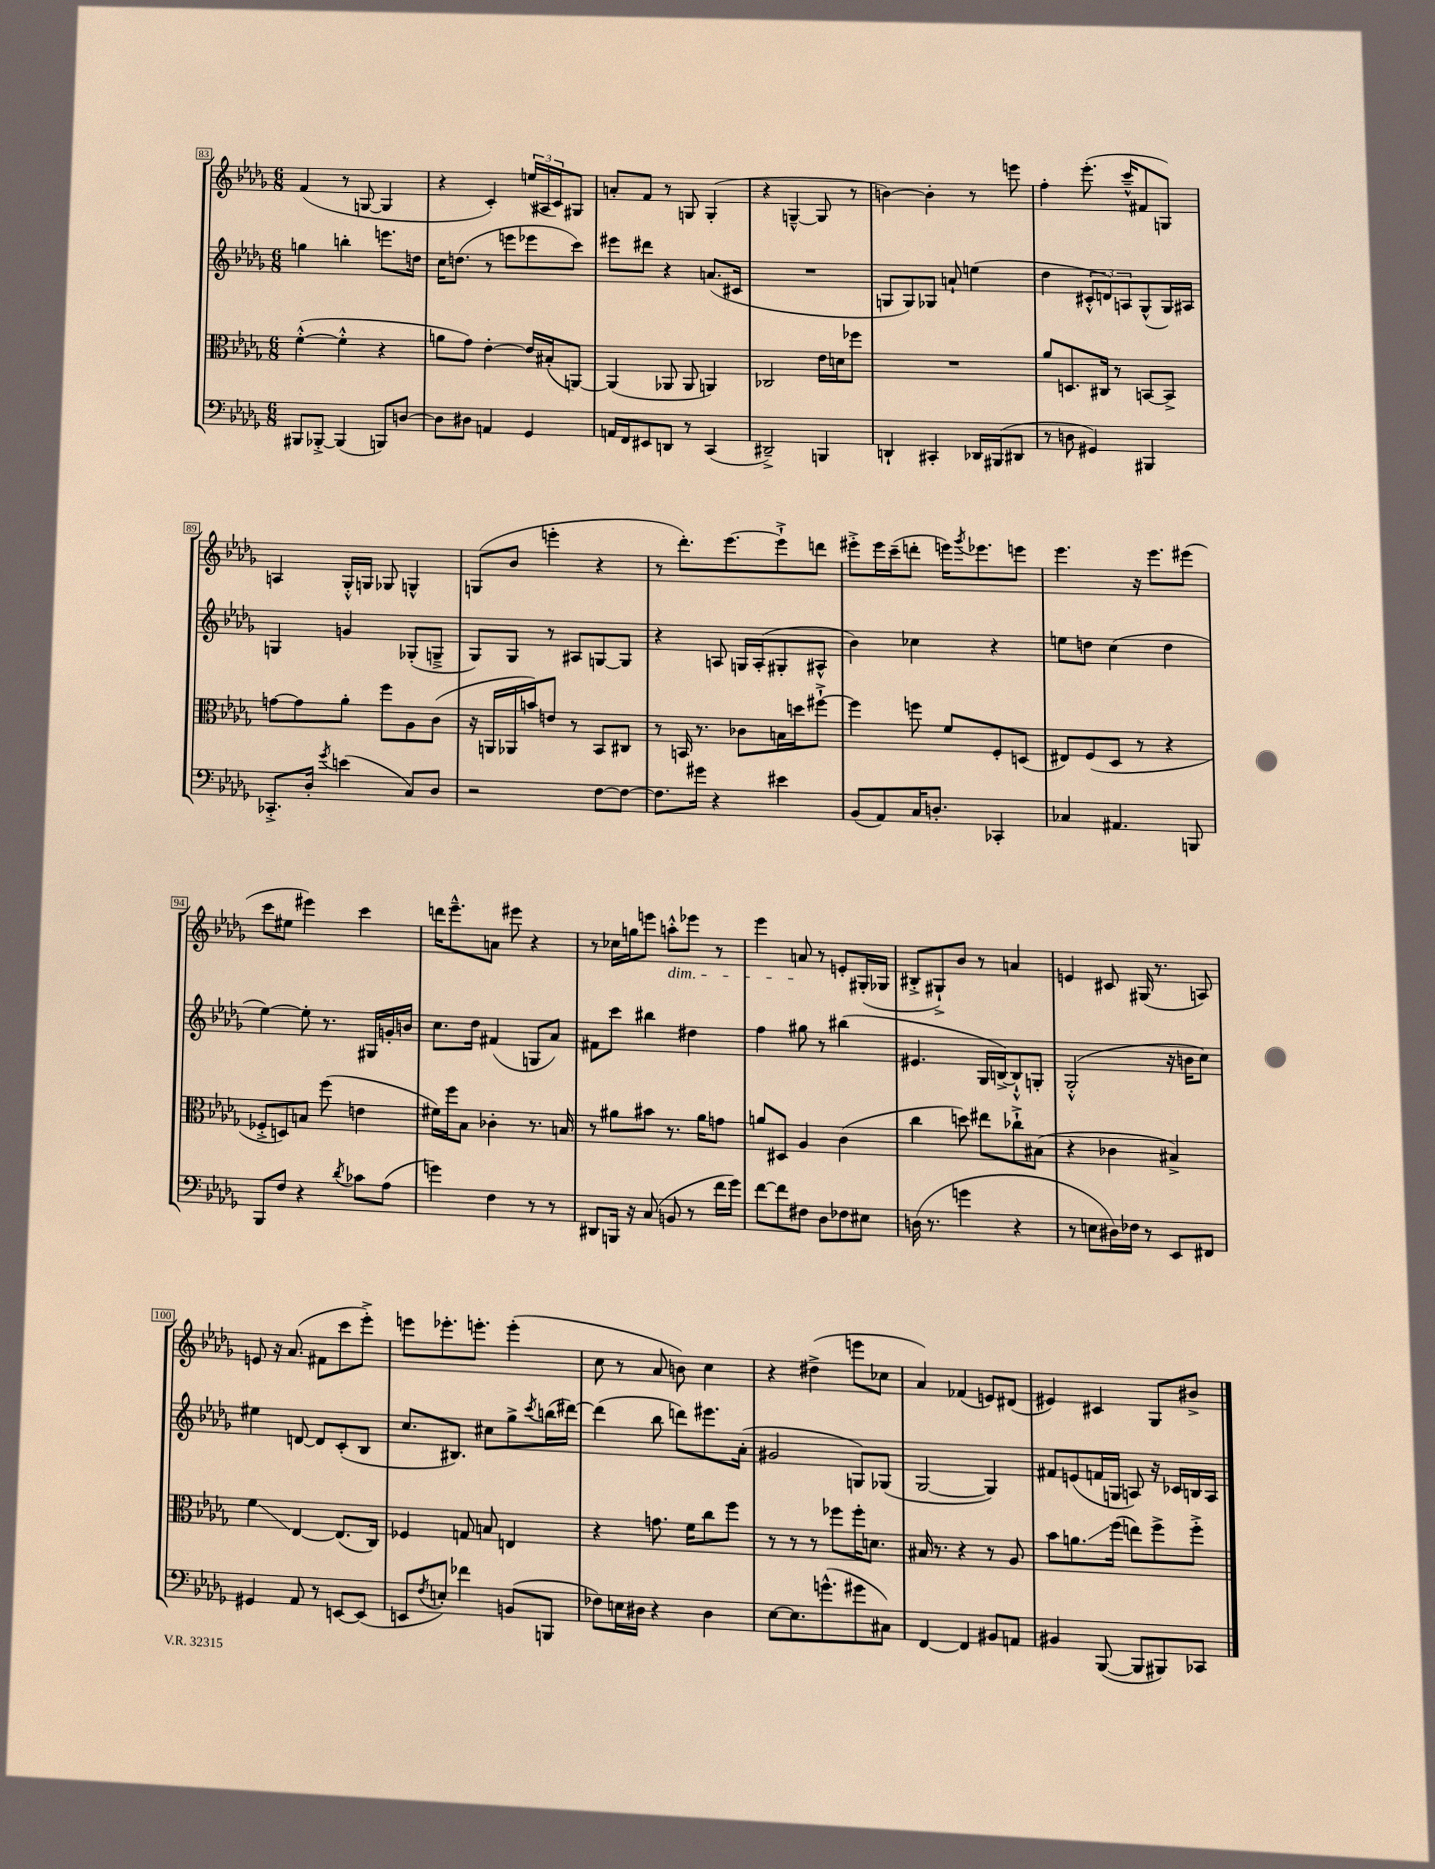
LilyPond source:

<<
\new StaffGroup <<
\new Staff = "s0" {
    \clef treble \key des \major \numericTimeSignature \time 6/8
    f'4( r8 g8~ g4 |
    r4 c'4-.) \tuplet 3/2 { e''16( ais16 c'16) } gis8 |
    a'8-. f'8 r8 g8 g4-.( |
    r4 g4~---^ g8 r8 |
    b'4~) b'4-. r8 e'''8 |
    f''4-. ees'''8.-.( c'''16---^ fis'8 g8) |
    a4 ges16-.-^ g16 ges8 g4-^ |
    g8( bes'8 e'''4-. r4 |
    r8 des'''8.-.) ees'''8.~ ees'''8-!-> d'''8 |
    eis'''8-.-> eis'''16 c'''16--( d'''8-. e'''16) \acciaccatura { ges'''8 } ees'''8. e'''8 |
    ees'''4. r16 ees'''8. eis'''8( |
    c'''8 eis''8 eis'''4) c'''4 |
    d'''16 ees'''8.---^ a'8 eis'''8 r4 |
    r8 ces''16 g''16 e'''8 a''8-.-^\dim ees'''8 r8 |
    ees'''4 a'8\! r8 e'8-. gis16-.( ges16 |
    bis8-.-> gis8-!->) bes'8 r8 a'4 |
    e'4 cis'8 gis16( r8. a8) |
    e'8 r16 aes'8.( fis'8 c'''8 ees'''8-.->) |
    e'''8 ees'''8.-. e'''8.-. e'''4-.( |
    c''8 r8 aes'8 b'8) c''4 |
    r4 dis''4->( e'''8 ces''8 |
    aes'4) fes'4( e'8) dis'8( |
    eis'4) cis'4 ges8 bis'8-> \bar "|." |
}
\new Staff = "s1" {
    \clef treble \key des \major \numericTimeSignature \time 6/8
    g''4 b''4-. e'''8. d''16 |
    c''16 d''8.( r8 e'''8 ees'''8 c'''8) |
    eis'''8 dis'''8 r4 a'8.( cis'16 |
    R2. |
    g8 g8) ges8 a'8-! e''4( |
    des''4 \tuplet 3/2 { cis'8-.-^ d'8) a8 } ges8-^( ges16) ais16 |
    g4 g'4 ges8-.( g8---> |
    ges8) ges8 r8 ais8 g8~ g8 |
    r4 a8 g16 a16-.( gis8-. ais8-^ |
    bes'4) ces''4 r4 |
    e''8 d''8 c''4( d''4 |
    ees''4~) ees''8-. r8. gis16 g'16-. b'16 |
    c''8. des''16 fis'4( g8 aes'8) |
    fis'8 c'''8 bis''4 dis''4 |
    f''4 gis''8 r8 bis''4( |
    eis'4. ges16 b16~->) b8-!-^ g8-. |
    ges2-.-^( r16 b'16 c''8) |
    eis''4 d'8~ d'8 c'8-.( bes8 |
    c''8. bis8.) cis''8 ges''8-> \acciaccatura { c'''8 } b''16( dis'''16~) |
    dis'''4( bes''8 d'''8) eis'''8. aes'16-.( |
    gis'2 g8) ges8( |
    ges2~ ges4) |
    fis'8 e'8( f'16 g16 a8) r16 ces'16 b16 a16 \bar "|." |
}
\new Staff = "s2" {
    \clef alto \key des \major \numericTimeSignature \time 6/8
    f'4~-.-^( f'4-.-^ r4 |
    a'8 ges'8) ees'4~-. ees'16 bis16-.( a,8~) |
    a,4( aes,8 aes,8 a,4) |
    ces2 ees'16 d'16 fes''8 |
    R2. |
    aes'8 d8. cis16 r8 b,8~ b,8-> |
    g'8~ g'8 aes'8-. f''8 aes8 c'8( |
    r16 a,16 aes,16 b'16) e'8 r8 bes,8 cis8 |
    r8 b,16 r8. ces'8 b16 d''16 fis''8~-!-> |
    fis''4 f''8 f'8 f8-. d8( |
    eis8) f8( des8 r8 r4 |
    fes8-.-> d8) b8 f''8( e'4 |
    fis'16) f''16 bes8 ces'4-. r8. b16 |
    r8 ais'8 bis'8 r8. ais'16 g'8 |
    a'8 dis8 aes4 c'4( |
    c''4 d''8) eis''8 ces''8-!-> bis8( |
    r4 ces'4 bis4->) |
    f'4\glissando ees4~ ees8.( c16) |
    fes4 g8 b8 e4 |
    r4 g'8. f'16 c''8 f''8 |
    r8 r8 r8 fes''8 fes''16-. d'8. |
    bis16 r8. r4 r8 aes8 |
    bes'8 a'8.\glissando f''16( e''8) f''8-> f''8-.-> \bar "|." |
}
\new Staff = "s3" {
    \clef bass \key des \major \numericTimeSignature \time 6/8
    bis,,8 bes,,8~-.-> bes,,4( b,,8) d8~ |
    d8 dis8 a,4 ges,4 |
    a,16 f,16 eis,8 d,8 r8 c,4( |
    dis,2--->) b,,4 |
    d,4-! cis,4-. des,16 bis,,16( dis,8 |
    r8 d8 gis,4) bis,,4 |
    ces,8.-.-> des16-. \acciaccatura { ges'8 } e'4( c8) des8 |
    r2 f8~ f8~ |
    f8. gis'16 r4 eis'4 |
    bes,8( aes,8) c16 d8.-. ces,4-. |
    ces4 ais,4. b,,8 |
    bes,,8 f8 r4 \acciaccatura { des'8 } ces'8 aes8( |
    g'4) f4 r8 r8 |
    dis,8 b,,16 r16 c8( b,8 r8 f'16 ges'16) |
    f'8~ f'8 fis8 des8 fes8 eis8 |
    d16( r8. g'4 r4 |
    r8 e8 dis16) fes16 r8 ees,8 fis,8 |
    gis,4 aes,8 r8 e,8~ e,8( |
    e,8 \acciaccatura { f8 } e8-.) fes'4 b,8( b,,8 |
    fes8) e16 dis16 r4 dis4 |
    ees8~ ees8. g'8.-^( gis'8 cis8) |
    f,4~ f,4 bis,8 a,8 |
    bis,4 bes,,8~( bes,,8 bis,,8) ces,8 \bar "|." |
}
>>
>>
\layout { \context { \Score currentBarNumber = #83 \override BarNumber.stencil = #(make-stencil-boxer 0.1 0.3 ly:text-interface::print) } }
